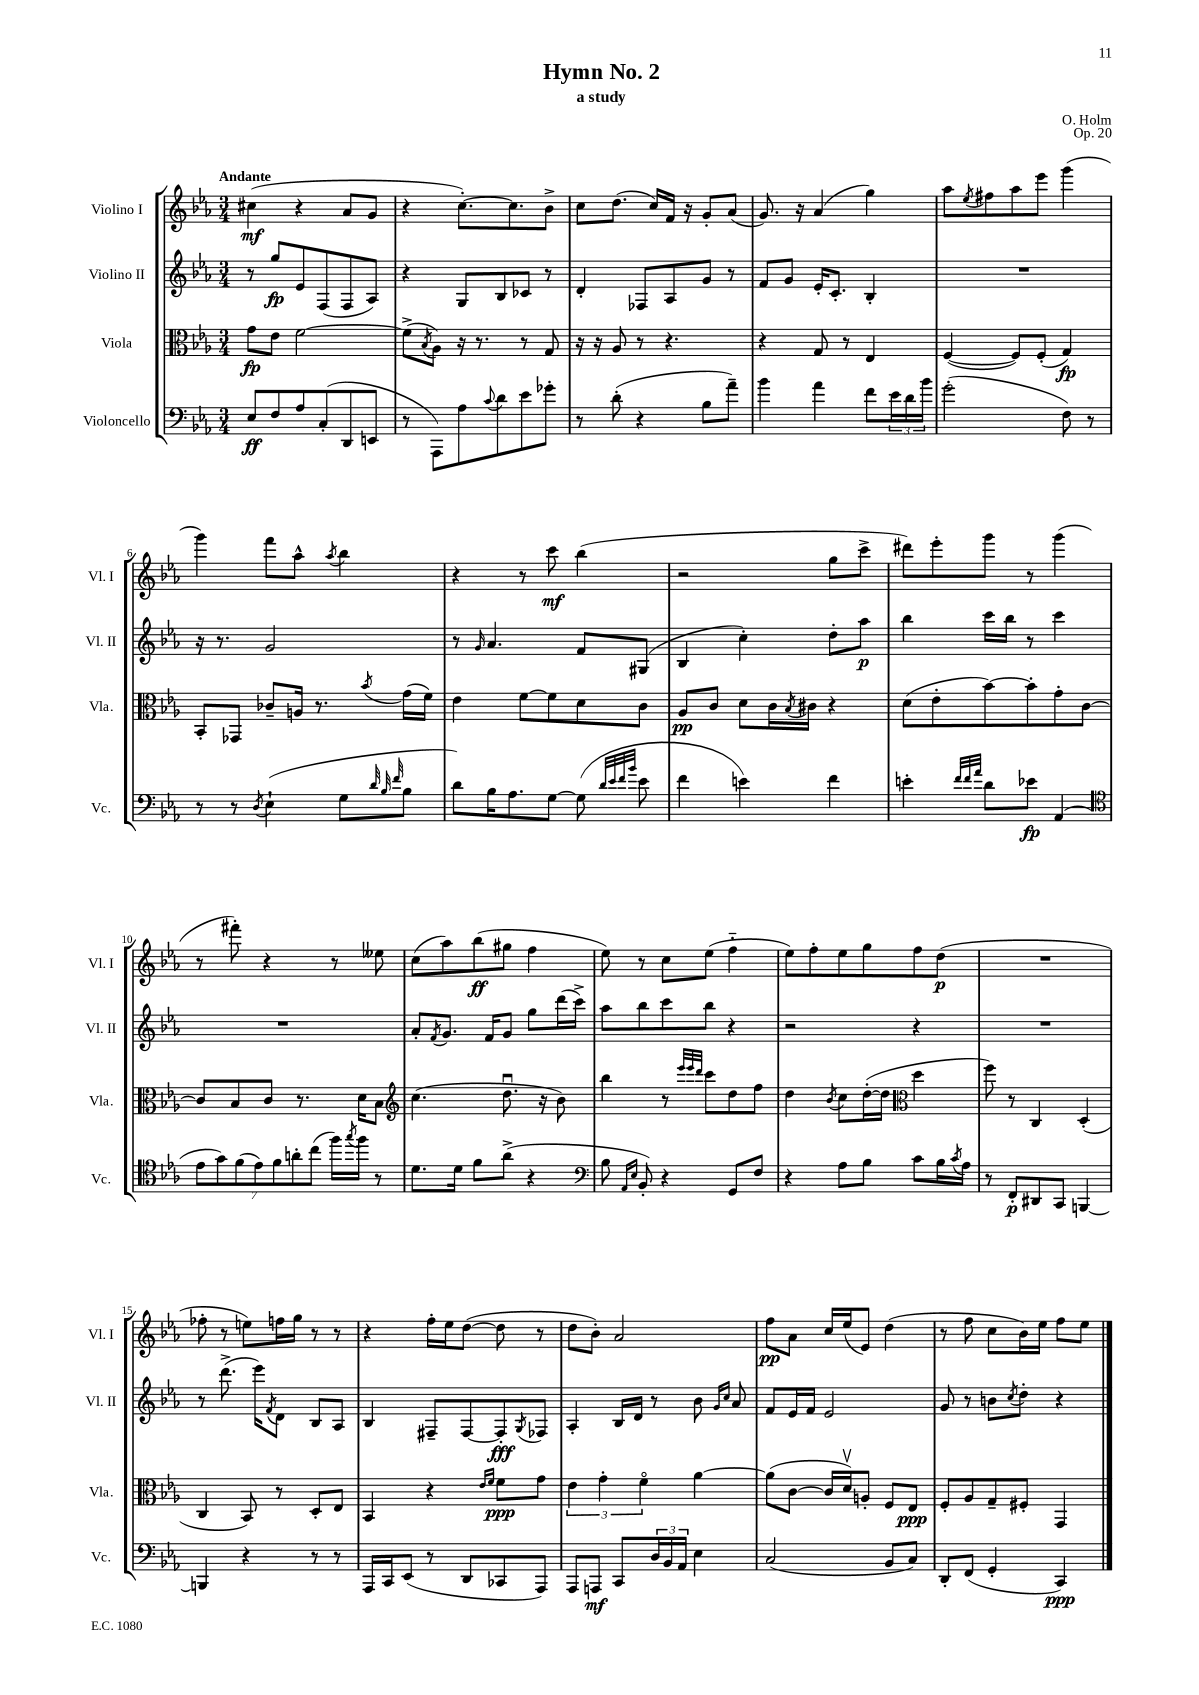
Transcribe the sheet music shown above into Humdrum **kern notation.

**kern	**kern	**kern	**kern
*staff4	*staff3	*staff2	*staff1
*clefF4	*clefC3	*clefG2	*clefG2
*k[b-e-a-]	*k[b-e-a-]	*k[b-e-a-]	*k[b-e-a-]
*M3/4	*M3/4	*M3/4	*M3/4
8E-	8g	8r	(4cc#
8F	8e-	8gg	.
8A-	[2f	8e-	4r
(8C'	.	(8F	.
8DD	.	8F	8a-
8EE	.	8A-)	8g
=	=	=	=
8r	(8f^]	4r	4r
.	8qB-	.	.
8AAA-)	8A-)	.	.
8A-	16r	8G	[8.cc')
.	8.r	.	.
8qqc	.	.	.
8d	.	8B-	.
.	.	.	8.cc]
8e-	8r	8c-	.
8g-'	8G	8r	8b-^
=	=	=	=
8r	16r	4d'	8cc
.	16r	.	.
(8d'	8A-	.	(8.dd
4r	8r	8F-	.
.	.	.	16cc)
.	4.r	8A-	16f
.	.	.	16r
8B-	.	8g	8g'
8a-~)	.	8r	(8a-
=	=	=	=
4b-	4r	8f	8.g)
.	.	8g	.
.	.	.	16r
4a-	8G	16e-'	(4a-
.	.	8.c'	.
.	8r	.	.
8f	4E-	4B-'	4gg)
24e-	.	.	.
24d	.	.	.
24b-	.	.	.
=	=	=	=
(2g'	([4F	2.r	8aa-
.	.	.	8qee-
.	.	.	8ff#
.	8F])	.	8aa-
.	(8F'	.	8eee-
8F)	4G)	.	(4ggg
8r	.	.	.
=	=	=	=
8r	8BB-'	16r	4ggg)
.	.	8.r	.
8r	8GG-	.	.
8qD	.	.	.
(4E-`	8c-~	2g	8fff
.	16A	.	8aa-^^
.	8.r	.	.
.	.	.	8qaa-
8G	.	.	4bb-
32qqd	.	.	.
32qqB-	.	.	.
32qqf	8qb-	.	.
8B-	(16g	.	.
.	16f)	.	.
=	=	=	=
8d)	4e-	8r	4r
.	.	16qqg	.
16B-	.	4.a-	.
8.A-	.	.	.
.	[8f	.	8r
[8G	8f]	.	8ccc
(8G]	8d	8f	(4bb-
32qqd	.	.	.
32qqe-	.	.	.
32qqf	.	.	.
32qqb-	.	.	.
8e-	8c	(8G#	.
=	=	=	=
4f	8A-	4B-	2r
.	8c	.	.
4e)	8d	4cc')	.
.	16c	.	.
.	8qB-	.	.
.	16c#	.	.
4f	4r	8dd'	8gg
.	.	8aa-	8ccc^
=	=	=	=
4e'	(8d	4bb-	8ddd#)
.	8e-'	.	8eee-'
32qqf	.	.	.
32qqf	.	.	.
32qqa-	.	.	.
8d	[8b-)	16ccc	8ggg
.	.	16bb-	.
8e-	8b-']	8r	8r
(4AA-	8g'	4ccc	(4ggg
.	[8c	.	.
=	=	=	=
*clefC4	*	*	*
14e-	8c]	2.r	8r
14g)	.	.	.
.	8B-	.	8fff#')
(14f	.	.	.
14e-)	.	.	.
.	8c	.	4r
14f	.	.	.
14a'	.	.	.
.	8.r	.	.
(14cc	.	.	.
16ff)	.	.	8r
8qgg	.	.	.
16ff	16d	.	.
8r	8B-	.	8ee--
=	=	=	=
*	*clefG2	*	*
8.d	(4.cc	8a-'	(8cc
.	.	8qf	.
.	.	8.g	8aa-)
16d	.	.	.
8f	.	.	(8bb-
.	.	16f	.
(8a-^	8.ddu	8g	8gg#
4r	.	8gg	4ff
.	16r	.	.
.	8b-)	(16ddd	.
.	.	16ccc^)	.
=	=	=	=
*clefF4	*	*	*
8B-	4bb-	8aa-	8ee-)
16qqAA-	.	.	.
16qqE-	.	.	.
8BB-')	.	8bb-	8r
4r	8r	8ccc	8cc
.	32qqeee-	.	.
.	32qqeee-	.	.
.	32qqddd	.	.
.	8ccc	8bb-	(8ee-
8GG	8dd	4r	4ff'~
8F	8ff	.	.
=	=	=	=
4r	4dd	2r	8ee-)
.	.	.	8ff'
.	8qb-	.	.
8A-	8cc	.	8ee-
8B-	([16dd'	.	8gg
.	16dd]	.	.
*	*clefC3	*	*
8c	4dd	4r	8ff
16B-	.	.	(8dd
8qc	.	.	.
16A-	.	.	.
=	=	=	=
8r	8ff)	2.r	2.r
8FF'	8r	.	.
8DD#	4C	.	.
8CC	.	.	.
[4BBB	(4D'	.	.
=	=	=	=
4BBB]	4C	8r	8ff-'
.	.	(8.ddd^	8r
4r	8BB-)	.	8ee)
.	.	16eee-)	.
.	.	8qf	.
.	8r	8d	16ff
.	.	.	16gg
8r	8D'	8B-	8r
8r	8E-	8A-	8r
=	=	=	=
16AAA-	4BB-	4B-	4r
16CC	.	.	.
(8EE-	.	.	.
8r	4r	8F#~	16ff'
.	.	.	16ee-
8DD	.	[8F#	([8dd
.	16qqe-	.	.
.	16qqf	.	.
8CC-	8f	8F#']	8dd]
.	.	8qG	.
8AAA-)	8g	8F-	8r
=	=	=	=
8AAA-	6e-	4A-'	8dd
8AAA	.	.	8b-')
.	6g'	.	.
8CC	.	16B-	2a-
.	.	16d	.
.	6fo	.	.
24D	.	8r	.
24BB-	.	.	.
24AA-	.	.	.
4E-	[4a-	8b-	.
.	.	16qqg	.
.	.	16qqcc	.
.	.	8a-	.
=	=	=	=
(2C	(8a-]	8f	8ff
.	[8c	16e-	8a-
.	.	16f	.
.	16c]	2e-	16cc
.	16dv)	.	(16ee-
.	8A'	.	8e-)
8BB-	8F	.	(4dd
8C)	8E-	.	.
=	=	=	=
8DD'	8F'	8g	8r
(8FF	8A-	8r	8ff
4GG'	8G~	8b	8cc
.	.	8qcc	.
.	8F#'	8dd'	16b-)
.	.	.	16ee-
4CC)	4GG	4r	8ff
.	.	.	8ee-
==	==	==	==
*-	*-	*-	*-
